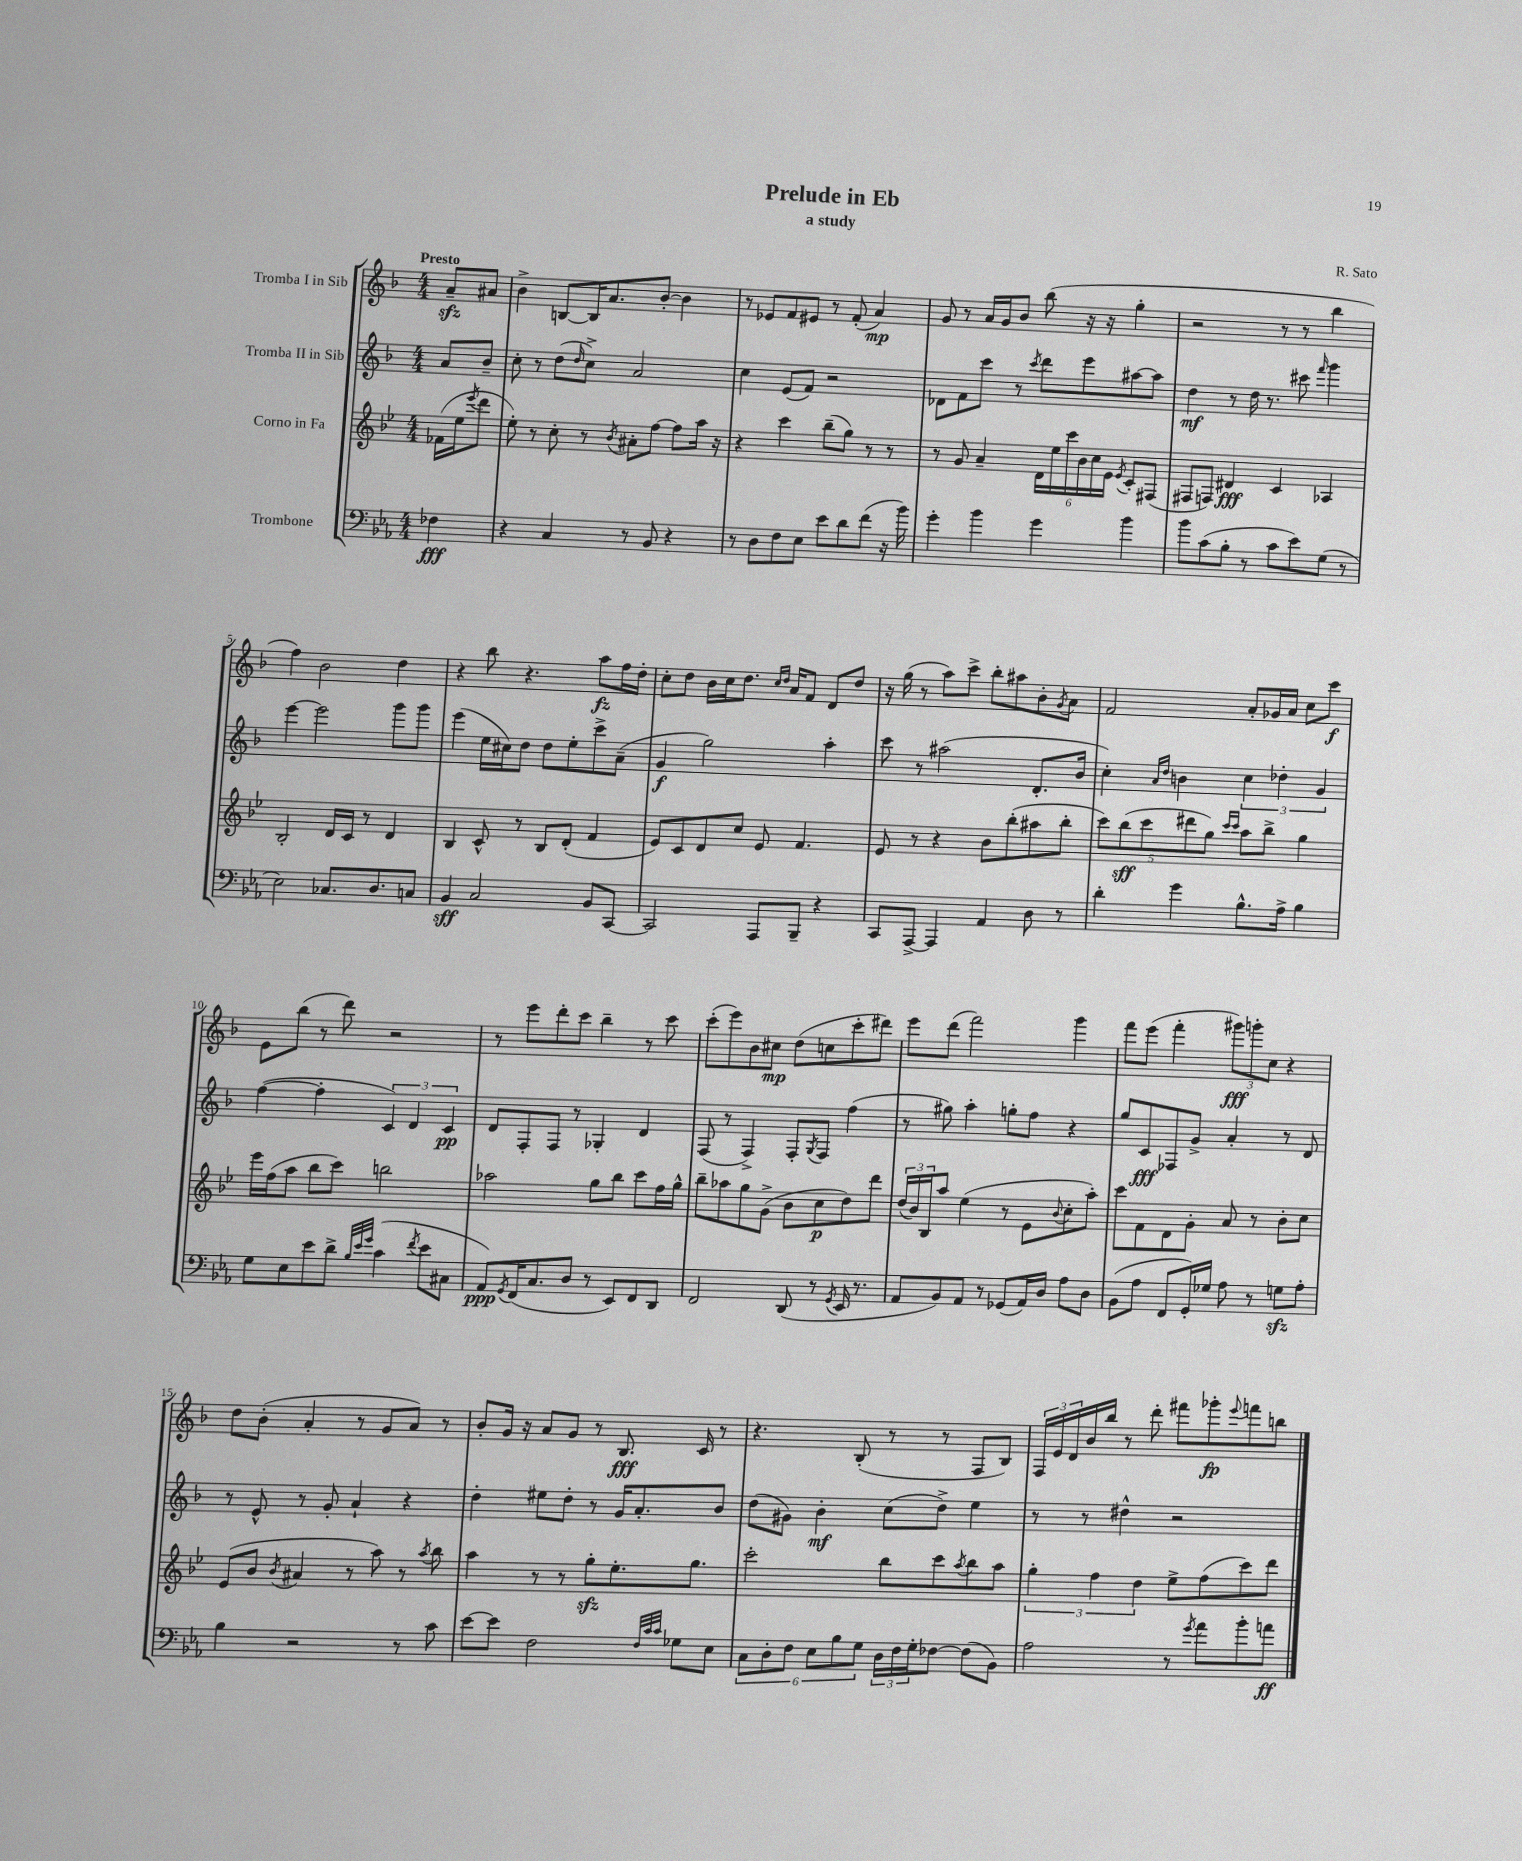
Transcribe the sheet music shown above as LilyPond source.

\header { title = "Prelude in Eb" composer = "R. Sato" subtitle = "a study" }
<<
\new StaffGroup <<
\new Staff = "s0" \with { instrumentName = "Tromba I in Sib" } {
    \clef treble \key f \major \numericTimeSignature \time 4/4 \partial 4 \tempo "Presto"
    a'8--\sfz ais'8 |
    bes'4-> b8~ b16 a'8. bes'8~-. bes'4 |
    r8 ees'8 f'8 eis'8 r8 f'8-.( a'4\mp) |
    g'8 r8 a'16 g'16 bes'8 bes''8( r16 r16 g''4-. |
    r2 r8 r8 bes''4 |
    f''4) bes'2 d''4 |
    r4 bes''8 r4. a''8\fz f''16 d''16-. |
    c''8-. d''8 bes'16 c''16 d''8. \grace { c''16 d''16 } a'16 f'8 d'8 d''8 |
    r16 g''16( r8 a''8) c'''8-> bes''8-. ais''8 bes'8-. \acciaccatura { g'8 } a'8 |
    f'2 a'8-. ges'16 a'16 c''8 c'''8\f |
    e'8 bes''8( r8 d'''8) r2 |
    r8 e'''8 d'''8-. c'''8 bes''4-- r8 c'''8 |
    c'''8-.( e'''8) bes'8 cis''8\mp d''8( c''8 c'''8-. dis'''8) |
    e'''8 d'''8( f'''2) g'''4 |
    f'''8 e'''8( f'''4-. \tuplet 3/2 { gis'''8\fff) g'''8-. c''8 } r4 |
    d''8 bes'8-.( a'4-. r8 g'8 a'8) r8 |
    bes'8-. g'16 r16 a'8 g'8 r8 bes8.\fff c'16 r8 |
    r4. bes8-.( r8 r8 f8 bes8) |
    \tuplet 3/2 { f16 e'16 d'16 } bes'16 bes''16 r8 d'''8-. fis'''8 ges'''8-.\fp \appoggiatura { e'''8 } f'''8 b''8 \bar "|." |
}
\new Staff = "s1" \with { instrumentName = "Tromba II in Sib" } {
    \clef treble \key f \major \numericTimeSignature \time 4/4 \partial 4
    a'8 bes'8-- |
    c''8-. r8 d''8( \grace { d''16 } c''8->) a'2 |
    c''4 e'8( f'8) r2 |
    des'8 f'8 c'''8 r8 \acciaccatura { c'''8 } d'''8 e'''8 ais''8~ ais''8 |
    d''4\mf r8 d''16 r8. cis'''8 \grace { f'''16 } g'''4 |
    e'''4~ e'''2 g'''8 g'''8 |
    e'''4( e''16 cis''16) d''8 d''8 e''8-. c'''8-> a'8--( |
    g'4\f g''2) a''4-. |
    c'''8 r8 ais''2( d'8.-. bes'16 |
    c''4-.) \grace { a'16 d''16 } b'4 \tuplet 3/2 { c''4 des''4-. g'4 } |
    f''4~( f''4-. \tuplet 3/2 { c'4) d'4 c'4\pp } |
    d'8 f8-. f8 r8 ges4-. d'4 |
    f8( r8 f4->) f8-. \acciaccatura { g8 } f8 f''4( |
    r8 gis''8) a''4-. g''8-. f''8 r4 |
    g''8 c'8\fff fes8 g'8-> a'4-. r8 d'8 |
    r8 e'8-^ r8 g'8-. a'4-! r4 |
    d''4-. eis''8 d''8-. r8 g'16 a'8.-. bes'8 |
    d''8( gis'8) bes'4-.\mf c''8( d''8->) e''4 |
    r8 r8 dis''4-^ r2 \bar "|." |
}
\new Staff = "s2" \with { instrumentName = "Corno in Fa" } {
    \clef treble \key bes \major \numericTimeSignature \time 4/4 \partial 4
    fes'16( ees''16 \acciaccatura { ees'''8 } d'''8 |
    ees''8-.) r8 c''8-. r8 \acciaccatura { bes'8 } ais'8-. f''8~ f''8 a''16 r16 |
    r4 c'''4 bes''8--( g''8) r8 r8 |
    r8 g'8 a'4-- \tuplet 6/4 { d'16 ees''16 c'''16 bes'16 c''16 ees'16 } \acciaccatura { ees'8 } c'8-. fis8( |
    fis8 f8) dis'4\fff c'4 aes4 |
    bes2-. d'16 c'16 r8 d'4 |
    bes4 c'8-^ r8 bes8 d'8-.( f'4 |
    ees'8) c'8 d'8 c''8 ees'8 f'4. |
    ees'8 r8 r4 bes'8 bes''8-.( ais''8 bes''8-. |
    \tuplet 5/4 { c'''8) bes''8\sff( c'''8 dis'''8 g''8) } \grace { c'''16 c'''16 } a''8 bes''8-> g''4 |
    ees'''16 f''16( a''8 bes''8 c'''8) b''2 |
    aes''2 g''8 bes''8 c'''8 f''16 g''16-^ |
    bes''8-- aes''8 g''8 g'8->( bes'8 c''8\p d''8) d'''8 |
    \tuplet 3/2 { d''16( bes'16) bes16 } a''8 ees''4( r8 ees'8 \appoggiatura { bes'8 } c''8-. a''8-.) |
    c'''8 f'8 d'8 g'8-. a'8 r8 bes'8-. c''8 |
    ees'8( bes'8 \acciaccatura { bes'8 } ais'4 r8 a''8) r8 \acciaccatura { a''8 } bes''8 |
    a''4 r8 r8 g''8-.\sfz ees''8.-. g''8. |
    c'''2-. bes''8 c'''8 \acciaccatura { a''8 } bes''8 a''8 |
    \tuplet 3/2 { g''4-. f''4 d''4 } ees''8-> f''8( c'''8) d'''8 \bar "|." |
}
\new Staff = "s3" \with { instrumentName = "Trombone" } {
    \clef bass \key ees \major \numericTimeSignature \time 4/4 \partial 4
    fes4\fff |
    r4 c4 r8 bes,8 r4 |
    r8 d8 f8 ees8 ees'8 d'8 f'8( r16 bes'16) |
    g'4-. bes'4 g'4 bes'4 |
    bes'8 c'8( bes8-. r8 c'8 ees'8) g8( r8 |
    ees2) ces8. d8. c8 |
    bes,4\sff c2 bes,8 c,8~ |
    c,2 aes,,8 bes,,8-- r4 |
    c,8 aes,,8~-> aes,,4 aes,4 d8 r8 |
    d'4-. g'4 bes8.-^ aes16-> bes4 |
    g8 ees8 ees'8 d'8-> \grace { bes32 ees'32 g'32 } c'4( \acciaccatura { f'8 } ees'8 cis8 |
    aes,8\ppp) \acciaccatura { g,8 } f,16( c8. d8 r8 ees,8) f,8 d,8 |
    f,2 d,8( r8 \acciaccatura { g,8 } ees,16 r8. |
    aes,8 bes,8) aes,8 r8 ges,8( aes,16) d16 aes8 d8 |
    bes,8( aes8 f,8 g,16-.) ges16 aes8 r8 g8\sfz aes8-. |
    bes4 r2 r8 c'8 |
    ees'8~ ees'8 f2 \grace { f32 c'32 c'32 } ges8 ees8 |
    \tuplet 6/4 { c8 d8-. f8 ees8 bes8 g8 } \tuplet 3/2 { d16 f16 g16-. } fes8~ fes8( bes,8) |
    aes2 r8 \acciaccatura { g'8 } aes'8 bes'8-. a'8\ff \bar "|." |
}
>>
>>
